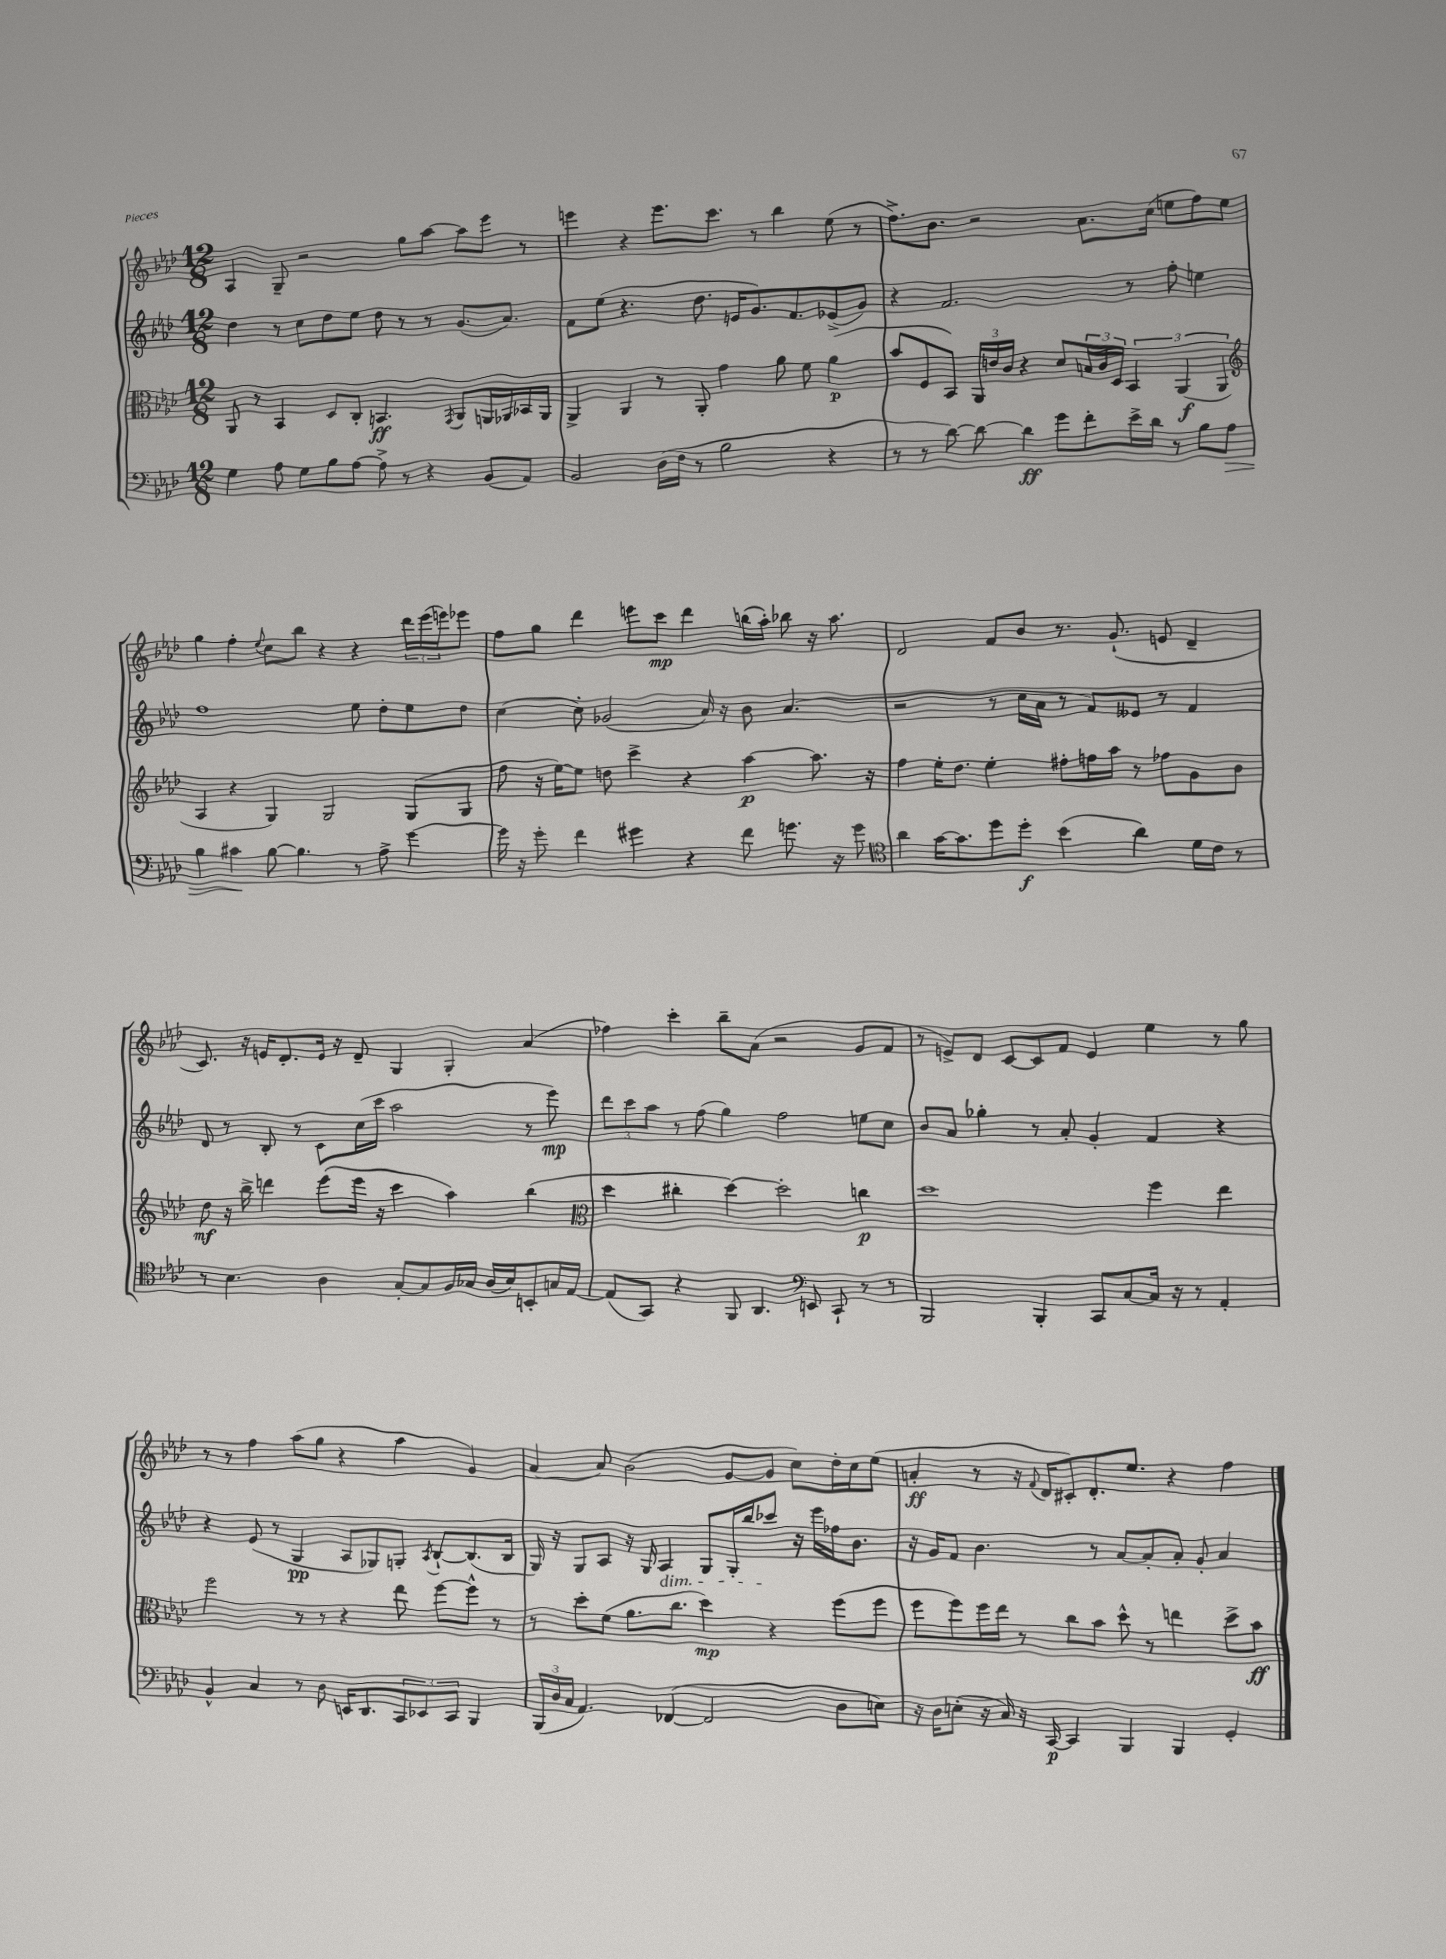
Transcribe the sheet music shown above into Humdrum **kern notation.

**kern	**dynam	**kern	**dynam	**kern	**dynam	**kern	**dynam
*part4	*part4	*part3	*part3	*part2	*part2	*part1	*part1
*staff4	*staff4	*staff3	*staff3	*staff2	*staff2	*staff1	*staff1
*clefF4	*	*clefC3	*	*clefG2	*	*clefG2	*
*k[b-e-a-d-]	*	*k[b-e-a-d-]	*	*k[b-e-a-d-]	*	*k[b-e-a-d-]	*
*M12/8	*	*M12/8	*	*M12/8	*	*M12/8	*
=11	=11	=11	=11	=11	=11	=11	=11
4G\	.	8AA-/	.	4dd-\	.	4A-/	.
.	.	8r	.	.	.	.	.
8A-\	.	4BB-/	.	8r	.	8G~/	.
8G\L	.	.	.	8cc\L	.	2r	.
8B-\	.	8D-/L	.	8dd-\	.	.	.
[8A-\J	.	8C'/J	.	8ee-\J	.	.	.
8A-^\]	.	4.BBn/	ff	8dd-\	.	.	.
8r	.	.	.	8r	.	8gg\L	.
4r	.	.	.	8r	.	[8aa-\J	.
.	.	8qGG/	.	.	.	.	.
.	.	8AA-/L	.	(8.g/L	.	8aa-\L]	.
(8BB-/L	.	16AAn/L	.	.	.	8eee-\J	.
.	.	16AA-X/	.	8.a-/J)	.	.	.
8AA-/J)	.	16BB-X/	.	.	.	8r	.
.	.	16AA-/JJ	.	.	.	.	.
=12	=12	=12	=12	=12	=12	=12	=12
2BB-/	.	4AA-^/	.	8f\L	.	4eeen\	.
.	.	.	.	(8ee-\J	.	.	.
.	.	4AA-/	.	4.r	.	4r	.
(16D-\LL	.	8r	.	.	.	8.eee\L	.
16F\JJ	.	.	.	.	.	.	.
8r	.	8AA-'/	.	8.dd-\	.	.	.
.	.	.	.	.	.	8.ccc\J	.
2B-\	.	4g\	.	.	.	.	.
.	.	.	.	16en/KL	.	.	.
.	.	.	.	8.g/)	.	8r	.
.	.	8a-\	.	.	.	4bb-\	.
.	.	.	.	8.f/	.	.	.
.	.	8f\	.	.	.	.	.
4r	.	(4a-\	p	(8e-X^/	.	(8ee-\	.
.	.	.	.	8g/J)	.	8r	.
=13	=13	=13	=13	=13	=13	=13	=13
8r	.	8b-/L	.	4r	.	8.ff^\L)	.
8r	.	8F/	.	.	.	.	.
.	.	.	.	.	.	8.b-\J	.
[8d-\)	.	8BB-/J)	.	2.f/	.	.	.
8d-\_	.	24AA-/LL	.	.	.	2r	.
.	.	24en/	.	.	.	.	.
.	.	24c/JJ	.	.	.	.	.
4d-\]	ff	4r	.	.	.	.	.
8g\L	.	8d-/L	.	.	.	.	.
8f'\	.	24Bn/L	.	.	.	8.a-\L	.
.	.	24c/	.	.	.	.	.
.	.	24D-/JJ	.	.	.	.	.
16e-^\L	.	6BB-/	.	8r	.	.	.
16d-\JJ	.	.	.	.	.	(16cc\Jk	.
8r	.	.	.	8ff'\	.	8een\L	.
.	.	(6AA-/	f	.	.	.	.
8B-\L	.	.	.	4een\	.	8ff\)	.
.	.	6AA-/	.	.	.	.	.
!	!LO:HP:b	!	!	!	!	!	!
8A-\J	>	.	.	.	.	8ee\J	.
!!LO:LB:g=z
=14	=14	=14	=14	=14	=14	=14	=14
*	*	*clefG2	*	*	*	*	*
4B-\	.	4A-/	.	1ff	.	4gg\	.
4c#X\	.	4r	.	.	.	4ff'\	.
.	.	.	.	.	.	8qqee-/	.
[8B-\	]	4G/)	.	.	.	8cc\L	.
4.B-\]	.	.	.	.	.	8bb-\J	.
.	.	2G/	.	.	.	4r	.
8r	.	.	.	8ee-\	.	4r	.
8A-^\	.	.	.	8dd-'\L	.	.	.
[4g\	.	(8G/L	.	8ee-\	.	24ddd-\LL	.
.	.	.	.	.	.	(24eee-\	.
.	.	.	.	.	.	24eeen\J)	.
.	.	8G/J	.	8dd-\J	.	8eee-X\J	.
=15	=15	=15	=15	=15	=15	=15	=15
16g\]	.	8ff\	.	[4cc\	.	8ff\L	.
16r	.	.	.	.	.	.	.
8g'\	.	16r	.	.	.	8gg\J	.
.	.	[16ee-\KL)	.	.	.	.	.
4f\	.	8ee-\J]	.	8cc'\]	.	4ddd-\	.
.	.	8ddn\	.	(2g-X/	.	.	.
4g#X\	.	4ccc^\	.	.	.	8eeen\L	.
.	.	.	.	.	.	8ccc\J	mp
4r	.	4r	.	.	.	4ddd-\	.
.	.	.	.	16a-/)	.	.	.
.	.	.	.	16r	.	.	.
8f\	.	[4aa-\	p	8b-\	.	(16bbn\LL	.
.	.	.	.	.	.	16aa-'\JJ)	.
8.gn\	.	.	.	(4.a-/	.	8bb-X\	.
.	.	8.aa-\]	.	.	.	16r	.
16r	.	.	.	.	.	8.aa-\	.
8g\	.	.	.	.	.	.	.
.	.	16r	.	.	.	.	.
=16	=16	=16	=16	=16	=16	=16	=16
*clefC4	*	*	*	*	*	*	*
4a-\	.	4ff\	.	2r	.	2d-/	.
[16g\KL	.	16ee-'\KL	.	.	.	.	.
8.g\]	.	8.dd-\J	.	.	.	.	.
8dd-\	.	4ee-'\	.	8r	.	8f/L	.
8dd-'\J	f	.	.	16cc\LL	.	8b-/J	.
.	.	.	.	16a-\JJ	.	.	.
(4b-\	.	8ff#X'\L	.	8r	.	8.r	.
.	.	16ffn\L	.	8f/L)	.	.	.
.	.	16aa-\JJ	.	.	.	(8.g`/	.
4a-\)	.	8r	.	8e--X/J	.	.	.
.	.	8ff-X\L	.	8r	.	8en/	.
16d-\LL	.	8g\	.	4f/	.	4d-~/	.
16c\JJ	.	.	.	.	.	.	.
8r	.	8b-\J	.	.	.	.	.
!!LO:LB:g=z
=17	=17	=17	=17	=17	=17	=17	=17
8r	.	8dd-\	mf	8d-/	.	8.c/)	.
4.B-\	.	16r	.	8r	.	.	.
.	.	16bb-^\	.	.	.	16r	.
.	.	4dddn\	.	8B-'/	.	16en/KL	.
.	.	.	.	.	.	8.d-'/	.
.	.	.	.	8r	.	.	.
4A-\	.	(8eee-\L	.	8c\L	.	16e/Jk	.
.	.	.	.	.	.	16r	.
.	.	16eee-\Jk	.	(16cc\L	.	8d-~/	.
.	.	16r	.	16ccc\JJ	.	.	.
[8G'/L	.	4ccc\	.	2aa-\	.	4G/	.
8G/]	.	.	.	.	.	.	.
16F/L	.	4aa-\)	.	.	.	4G'/	.
16G-X/JJ	.	.	.	.	.	.	.
(16A-/LL	.	.	.	.	.	.	.
16B-/J)	.	.	.	.	.	.	.
8BBn'/	.	(4bb-\	.	8r	.	(4a-/	.
16Gn/L	.	.	.	8eee-\)	mp	.	.
[16E-/JJ	.	.	.	.	.	.	.
=18	=18	=18	=18	=18	=18	=18	=18
*	*	*clefC3	*	*	*	*	*
(8E-/L]	.	4dd-\	.	12ddd-\L	.	4ff-X\)	.
.	.	.	.	12ccc\	.	.	.
8GG/J)	.	.	.	.	.	.	.
.	.	.	.	12aa-\J	.	.	.
4r	.	4cc#X'\	.	8r	.	4ccc'\	.
.	.	.	.	(8ff\	.	.	.
8FF/	.	[4dd-\)	.	4gg\)	.	8bb-~\L	.
4.AA-/	.	.	.	.	.	(8a-\J	.
.	.	2dd-'\]	.	2ff\	.	2r	.
*clefF4	*	*	*	*	*	*	*
8EEn/	.	.	.	.	.	.	.
8CC`/	.	.	.	.	.	.	.
8r	.	4ccn\	p	8een\L	.	8g/L	.
8r	.	.	.	8cc\J	.	8f/J	.
=19	=19	=19	=19	=19	=19	=19	=19
2BBB-/	.	1dd-	.	8b-/L	.	8r	.
.	.	.	.	8a-/J	.	8en^/L)	.
.	.	.	.	4gg-X'\	.	8d-/J	.
.	.	.	.	.	.	[8c/L	.
4BBB-'/	.	.	.	8r	.	8c/]	.
.	.	.	.	8a-'/	.	8f/J	.
8CC/L	.	.	.	4g'/	.	4e/	.
[8C/	.	.	.	.	.	.	.
16C/Jk]	.	4ff\	.	4f/	.	4ee-\	.
16r	.	.	.	.	.	.	.
8r	.	.	.	.	.	.	.
4AA-'/	.	4ee-\	.	4r	.	8r	.
.	.	.	.	.	.	8gg\	.
!!LO:LB:g=z
=20	=20	=20	=20	=20	=20	=20	=20
4BB-^^/	.	2ff\	.	4r	.	8r	.
.	.	.	.	.	.	8r	.
4C/	.	.	.	(8e-/	.	4ff\	.
.	.	.	.	8r	.	.	.
8r	.	8r	.	4G/	pp	(8aa-\L	.
8D-\	.	8r	.	.	.	8gg\J	.
16EEn/KL	.	4r	.	8A-/L	.	4r	.
8.DD-/	.	.	.	.	.	.	.
.	.	.	.	8G-X/)	.	.	.
12CC/	.	8ee-\	.	8Gn'/J	.	4aa-\	.
12EE-X/	.	.	.	.	.	.	.
.	.	.	.	8qA-/	.	.	.
.	.	[8ff\L	.	[8B-`/L	.	.	.
12CC/J	.	.	.	.	.	.	.
4BBB-/	.	8ff^^\J]	.	(8.B-/]	.	4g/)	.
.	.	8r	.	.	.	.	.
.	.	.	.	16B-/Jk	.	.	.
=21	=21	=21	=21	=21	=21	=21	=21
(24BBB-/LL	.	8r	.	16G/)	.	[4a-/	.
24D-/	.	.	.	.	.	.	.
.	.	.	.	16r	.	.	.
24C/JJ	.	.	.	.	.	.	.
4.AA-/)	.	8dd-'\L	.	8G/L	.	.	.
.	.	(8f\J	.	8A-/J	.	8a-/]	.
.	.	8.a-\L	.	16r	.	(2b-\	.
.	.	.	.	16G/	.	.	.
!	!	!	!	!LO:TX:b:i:t=dim.	!	!	!
([4FF-X/	.	.	.	4A-/	.	.	.
.	.	8.cc\J	.	.	.	.	.
2FF-/]	.	4dd-\)	mp	8G/L	.	.	.
.	.	.	.	16G'/L	.	[8g/L	.
.	.	.	.	16bb-/J	.	.	.
.	.	4r	.	8ccc-X/J	.	8g/J]	.
.	.	.	.	16r	.	8cc\L)	.
.	.	.	.	16eee-\LL	.	.	.
8D-\L	.	(8ff\L	.	16ff-X\J	.	16dd-'\L	.
.	.	.	.	8.b-\J	.	16cc\J	.
8En\J)	.	8ff\J	.	.	.	(8ee-\J	.
=22	=22	=22	=22	=22	=22	=22	=22
16r	.	8ff\L	.	16r	.	4an'/	ff
16D-\KL	.	.	.	16g/KL	.	.	.
(8En'\J	.	8ff\)	.	8f/J	.	.	.
16r	.	16ff\L	.	4.b-\	.	8r	.
16C/)	.	16ee-\JJ	.	.	.	.	.
16r	.	8r	.	.	.	16r	.
.	.	.	.	.	.	8qqf/	.
[16CC/	p	.	.	.	.	16d-/KL	.
4CC/]	.	8cc\L	.	.	.	8c#X'/)	.
.	.	8b-\J	.	8r	.	8.d-'/	.
4BBB-/	.	8dd-^^\	.	[8a-/L	.	.	.
.	.	.	.	.	.	8.ee-/J	.
.	.	8r	.	8a-'/]	.	.	.
4BBB-/	.	4een\	.	8a-'/J	.	4r	.
.	.	.	.	8g'/	.	.	.
4GG'/	.	8dd-^\L	.	4a-/	.	4ff\	.
.	.	8b-\J	ff	.	.	.	.
==	==	==	==	==	==	==	==
*-	*-	*-	*-	*-	*-	*-	*-
